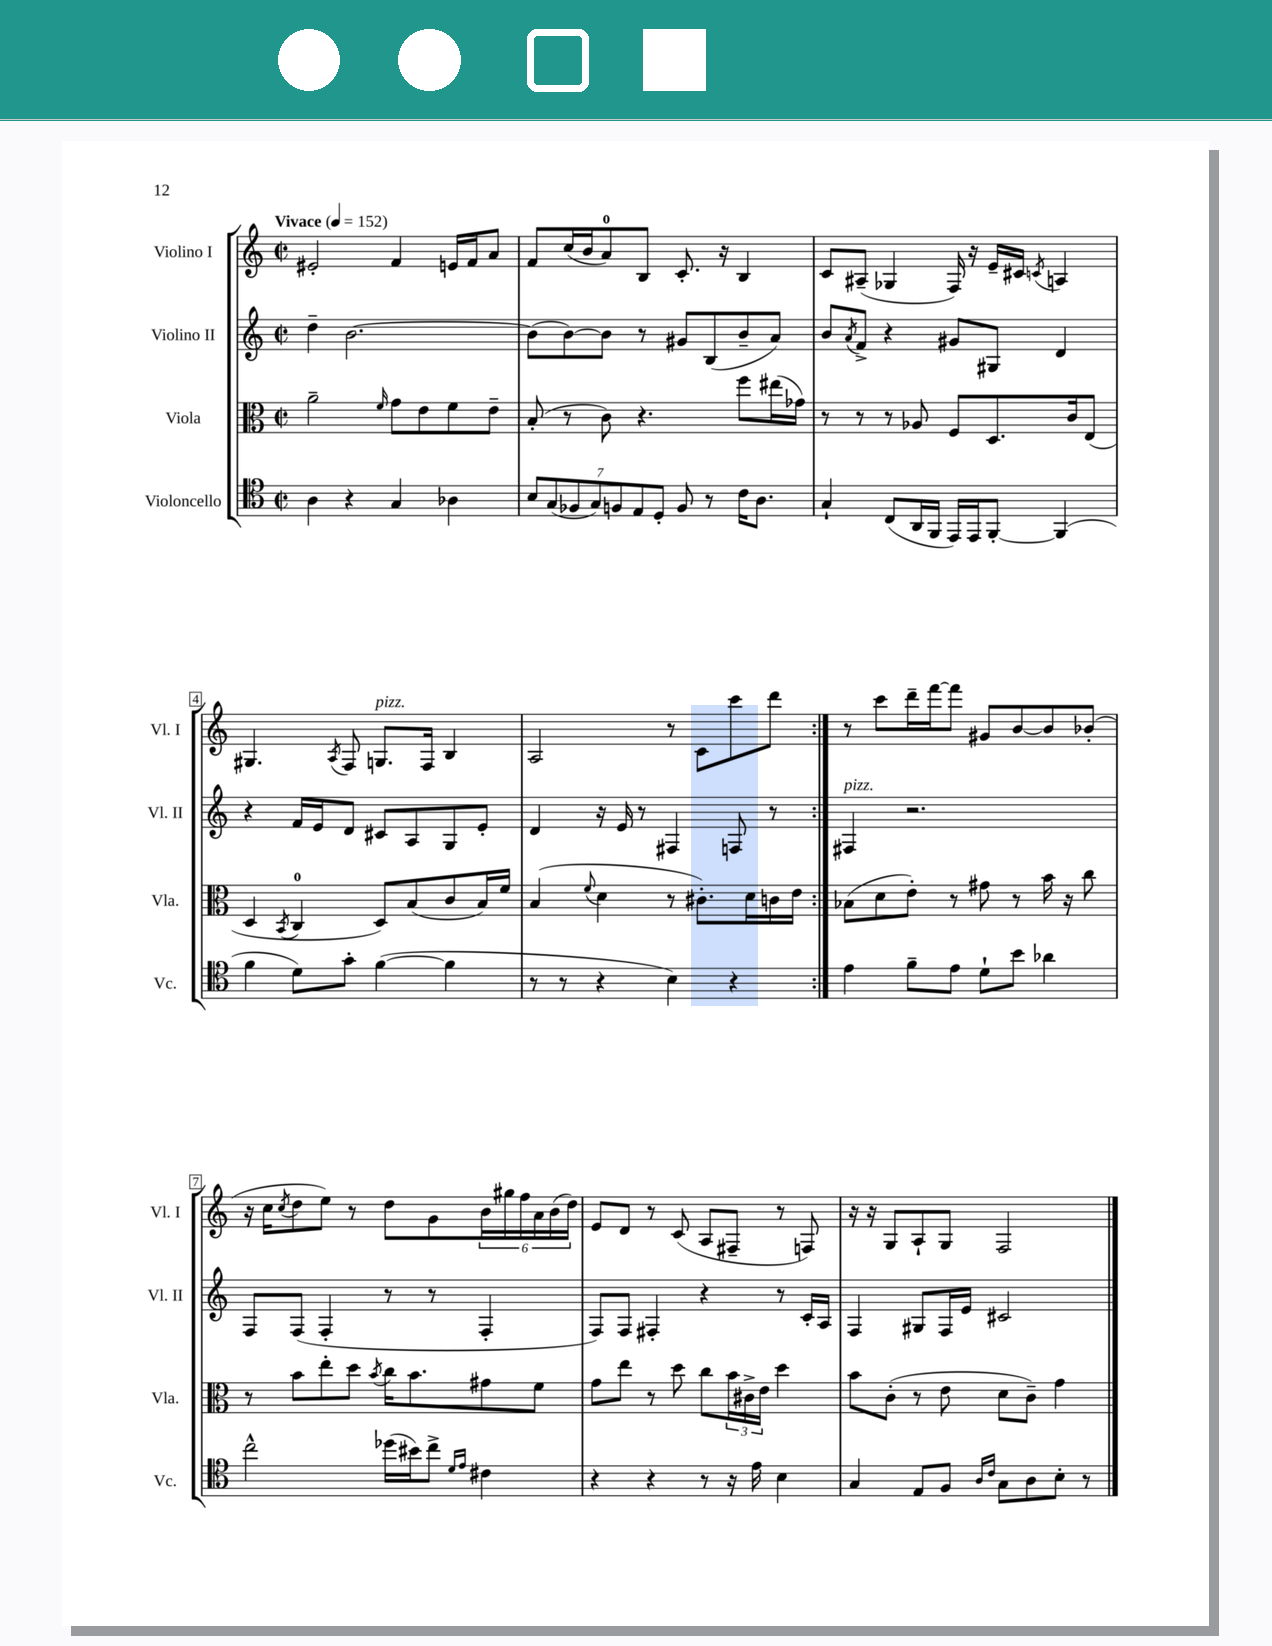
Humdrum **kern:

**kern	**kern	**kern	**kern
*staff4	*staff3	*staff2	*staff1
*clefC4	*clefC3	*clefG2	*clefG2
*k[]	*k[]	*k[]	*k[]
*M2/2	*M2/2	*M2/2	*M2/2
*met(c|)	*met(c|)	*met(c|)	*met(c|)
*MM152	*MM152	*MM152	*MM152
4A	2a~	4dd~	2e#'
4r	.	[2.b	.
.	16qqf	.	.
4G	8g	.	4f
.	8e	.	.
4A-	8f	.	16e
.	.	.	16f
.	8e~	.	8a
=	=	=	=
14B	(8B'	(8b]	8f
(14G	.	.	.
.	8r	[8b)	(16cc
14F-	.	.	.
.	.	.	16b
14G)	.	.	.
.	8c)	8b]	8a)
14F	.	.	.
14E	.	.	.
.	4.r	8r	8B
14D'	.	.	.
8F	.	8g#	8.c'
8r	.	(8B	.
.	.	.	16r
16c	8ff	8b~	4B
8.A	.	.	.
.	(16ee#	8a)	.
.	16g-)	.	.
=	=	=	=
4G`	8r	8b	8c
.	.	8qa	.
.	8r	8f^	(8A#~
(8C	8r	4r	4G-
16AA	8A-	.	.
16FF	.	.	.
16EE)	8F	8g#	16F)
16EE	.	.	16r
[8FF'	8.D	8G#	16e~
.	.	.	16c#
.	.	.	8qc
(4FF]	.	4d	4A
.	16c	.	.
.	(8E	.	.
=	=	=	=
4f	4D	4r	4.G#
.	8qBB	.	.
8d)	4C	16f	.
.	.	16e	.
.	.	.	8qA
8g'	.	8d	8F
([4f	8D)	8c#	8.G
.	(8B	8A	.
.	.	.	16F
4f]	8c	8G	4B
.	16B)	8e'	.
.	16f	.	.
=	=	=	=
8r	(4B	4d	2A
8r	.	.	.
.	8qqf	.	.
4r	4d	16r	.
.	.	16e	.
.	.	8r	.
4B)	8r	4F#	8r
.	8.c#')	.	8c
4r	.	8F	8ccc
.	16d	.	.
.	16c	8r	8ddd
.	16e	.	.
=:|!	=:|!	=:|!	=:|!
4e	(8B-	4F#	8r
.	8d	.	8ccc
8f~	8e')	2.r	16ddd~
.	.	.	[16fff
8e	8r	.	8fff]
8d`	8g#	.	8g#
8b	8r	.	[8b
4a-	16b	.	8b]
.	16r	.	.
.	8cc	.	(8b-'
=	=	=	=
2cc^^	8r	8F	16r
.	.	.	16cc
.	.	.	8qcc
.	8b	(8F	8dd
.	8ee'	4F'	8ee)
.	8dd	.	8r
.	8qb	.	.
(16dd-	16cc	8r	8dd
16b#)	8.b	.	.
8cc^	.	8r	8g
16qqd	.	.	.
16qqe	.	.	.
4c#	8g#	4F'	24b
.	.	.	24gg#
.	.	.	24ff
.	8f	.	24a
.	.	.	(24b
.	.	.	24dd)
=	=	=	=
4r	8g	8F)	8e
.	8ee	8F	8d
4r	8r	4F#'	8r
.	8dd	.	(8c
8r	8cc	4r	8A
16r	24b	.	8F#~
.	24c#^	.	.
16e	.	.	.
.	24e	.	.
4B	4dd	8r	8r
.	.	16c'	8F)
.	.	16A	.
=	=	=	=
4G	8b	4F	16r
.	.	.	16r
.	(8c'	.	8G
8E	8r	8G#	8A`
8F	8e	16F	8G
.	.	16e	.
16qqA	.	.	.
16qqc	.	.	.
8G	8d	2c#	2F
8A	8c~)	.	.
8B'	4g	.	.
8r	.	.	.
==	==	==	==
*-	*-	*-	*-
